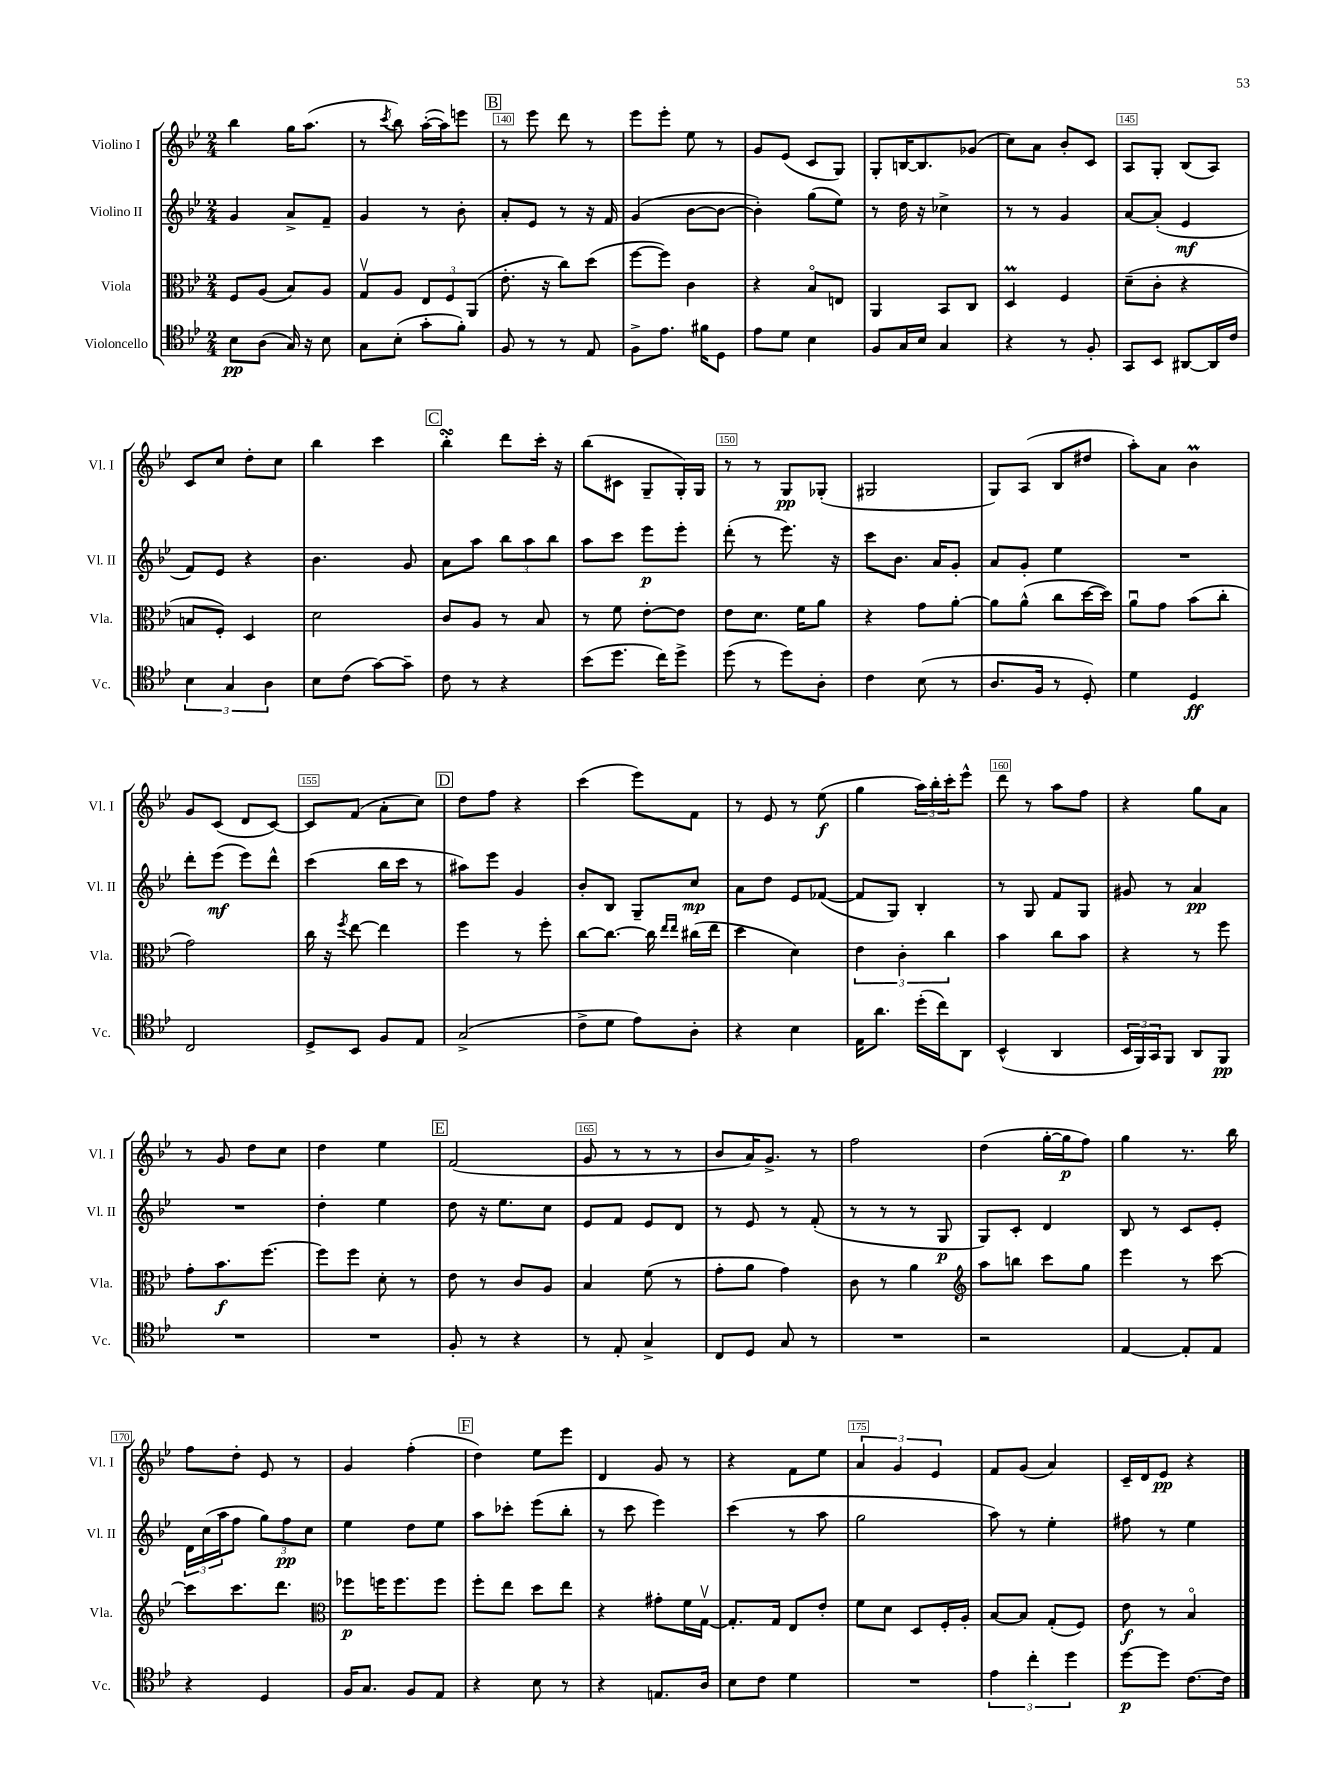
<<
\new StaffGroup <<
\new Staff = "s0" \with { instrumentName = "Violino I" shortInstrumentName = "Vl. I" } {
    \clef treble \key bes \major \numericTimeSignature \time 2/4
    bes''4 g''16 a''8.( |
    r8 \acciaccatura { c'''8 } bes''8) a''16~-.( a''16) e'''8 |
    \mark \markup { \box "B" } r8 ees'''8 d'''8 r8 |
    ees'''8 ees'''8-. ees''8 r8 |
    g'8 ees'8( c'8 g8) |
    g8-. b16~ b8. ges'8( |
    c''8) a'8 bes'8-. c'8 |
    a8 g8-. bes8( a8) |
    c'8 c''8 d''8-. c''8 |
    bes''4 c'''4 |
    \mark \markup { \box "C" } bes''4-.\turn d'''8 c'''16-. r16 |
    bes''8( cis'8 g8-- g16-.) g16 |
    r8 r8 g8\pp ges8-.( |
    gis2 |
    g8) a8( bes8 dis''8 |
    a''8-.) a'8 bes'4\prall |
    g'8 c'8( d'8 c'8~) |
    c'8 f'8( a'8-. c''8) |
    \mark \markup { \box "D" } d''8 f''8 r4 |
    c'''4( ees'''8) f'8 |
    r8 ees'8 r8 ees''8\f( |
    g''4 \tuplet 3/2 { a''16) bes''16-. c'''16-. } ees'''8-^ |
    d'''8 r8 a''8 f''8 |
    r4 g''8 a'8 |
    r8 g'8 d''8 c''8 |
    d''4 ees''4 |
    \mark \markup { \box "E" } f'2( |
    g'8 r8 r8 r8 |
    bes'8 a'16) g'8.-> r8 |
    f''2 |
    d''4( g''16~-. g''16\p f''8) |
    g''4 r8. bes''16 |
    f''8 d''8-. ees'8 r8 |
    g'4 f''4-.( |
    \mark \markup { \box "F" } d''4) ees''8 ees'''8 |
    d'4 g'8 r8 |
    r4 f'8 ees''8 |
    \tuplet 3/2 { a'4 g'4 ees'4 } |
    f'8 g'8( a'4) |
    c'16-- d'16 ees'8\pp r4 \bar "|." |
}
\new Staff = "s1" \with { instrumentName = "Violino II" shortInstrumentName = "Vl. II" } {
    \clef treble \key bes \major \numericTimeSignature \time 2/4
    g'4 a'8-> f'8-- |
    g'4 r8 bes'8-. |
    \mark \markup { \box "B" } a'8-. ees'8 r8 r16 f'16 |
    g'4( bes'8~ bes'8~ |
    bes'4-.) g''8( ees''8) |
    r8 d''16 r16 ces''4-> |
    r8 r8 g'4 |
    a'8~ a'8-.( ees'4\mf |
    f'8) ees'8 r4 |
    bes'4. g'8 |
    \mark \markup { \box "C" } a'8 a''8 \tuplet 3/2 { bes''8 a''8 bes''8 } |
    a''8 c'''8 ees'''8\p ees'''8-. |
    d'''8-.( r8 ees'''8.) r16 |
    c'''8 bes'8. a'16 g'8-. |
    a'8 g'8-. ees''4 |
    R2 |
    d'''8-. ees'''8\mf( ees'''8) d'''8-^ |
    c'''4( bes''16 c'''16 r8 |
    \mark \markup { \box "D" } ais''8) ees'''8 g'4 |
    bes'8-. bes8 g8-- c''8\mp |
    a'8 d''8 ees'8 fes'8~( |
    fes'8 g8) bes4-. |
    r8 g8 f'8 g8 |
    gis'8 r8 a'4\pp |
    R2 |
    d''4-. ees''4 |
    \mark \markup { \box "E" } d''8 r16 ees''8. c''8 |
    ees'8 f'8 ees'8 d'8 |
    r8 ees'8 r8 f'8-.( |
    r8 r8 r8 g8\p |
    g8) c'8-. d'4 |
    bes8 r8 c'8 ees'8-. |
    \tuplet 3/2 { d'16 c''16( a''16 } f''8 \tuplet 3/2 { g''8) f''8\pp c''8 } |
    ees''4 d''8 ees''8 |
    \mark \markup { \box "F" } a''8 ces'''8-. ees'''8( bes''8-. |
    r8 c'''8 ees'''4) |
    c'''4( r8 a''8 |
    g''2 |
    a''8) r8 ees''4-. |
    fis''8 r8 ees''4 \bar "|." |
}
\new Staff = "s2" \with { instrumentName = "Viola" shortInstrumentName = "Vla." } {
    \clef alto \key bes \major \numericTimeSignature \time 2/4
    f8 a8( bes8) a8 |
    g8\upbow a8 \tuplet 3/2 { ees8 f8 a,8( } |
    \mark \markup { \box "B" } ees'8.-. r16 c''8) d''8( |
    f''8~ f''8) c'4 |
    r4 bes8\flageolet e8 |
    a,4 bes,8 c8 |
    d4\prall f4 |
    d'8--( c'8-. r4 |
    b8 f8-.) d4 |
    d'2 |
    \mark \markup { \box "C" } c'8 a8 r8 bes8 |
    r8 f'8 ees'8~-. ees'8 |
    ees'8 d'8. f'16 a'8 |
    r4 g'8 a'8~-. |
    a'8 a'8-^( c''8 d''16~ d''16) |
    a'8\downbow g'8 bes'8( c''8-. |
    g'2) |
    c''16 r16 \acciaccatura { f''8 } ees''8~ ees''4 |
    \mark \markup { \box "D" } f''4 r8 f''8-. |
    c''8~ c''8.~ c''16 \grace { ees''16 ees''16 } cis''16( ees''16 |
    d''4 d'4) |
    \tuplet 3/2 { ees'4 c'4-. c''4 } |
    bes'4 c''8 bes'8 |
    r4 r8 f''8 |
    g'8-. bes'8.\f f''8.~ |
    f''8 f''8 d'8-. r8 |
    \mark \markup { \box "E" } ees'8 r8 c'8 a8 |
    bes4 f'8( r8 |
    g'8-. a'8 g'4) |
    c'8 r8 a'4 |
    \clef treble a''8 b''8 c'''8 g''8 |
    ees'''4 r8 c'''8~ |
    c'''8 c'''8. d'''8. |
    \clef alto fes''8\p f''16 f''8. f''8 |
    \mark \markup { \box "F" } f''8-. ees''8 d''8 ees''8 |
    r4 gis'8-. f'16 g16~\upbow |
    g8.-. g16 ees8 ees'8-. |
    f'8 d'8 d8 f16-. a16-. |
    bes8~ bes8 g8-.( f8) |
    ees'8\f r8 bes4\flageolet \bar "|." |
}
\new Staff = "s3" \with { instrumentName = "Violoncello" shortInstrumentName = "Vc." } {
    \clef tenor \key bes \major \numericTimeSignature \time 2/4
    bes8\pp a8( g16) r16 bes8 |
    g8 bes8-.( g'8-. f'8-.) |
    \mark \markup { \box "B" } f8 r8 r8 ees8 |
    f8-> ees'8. fis'16 d8 |
    ees'8 d'8 bes4 |
    f8 g16 bes16 g4 |
    r4 r8 f8-. |
    g,8 bes,8 ais,8~ ais,16 c'16 |
    \tuplet 3/2 { bes4 g4 a4 } |
    bes8 c'8( g'8~) g'8-- |
    \mark \markup { \box "C" } c'8 r8 r4 |
    bes'8( d''8. c''16) d''8-> |
    d''8( r8 d''8) a8-. |
    c'4 bes8( r8 |
    a8. f16 r8 d8-.) |
    d'4 d4\ff |
    c2 |
    d8-> bes,8 f8 ees8 |
    \mark \markup { \box "D" } g2->( |
    c'8-> d'8 ees'8) a8-. |
    r4 bes4 |
    ees16 a'8. d''16-.( c''16) a,8 |
    bes,4-^( a,4 |
    \tuplet 3/2 { bes,16 f,16) g,16 } f,8 a,8 f,8\pp |
    R2 |
    R2 |
    \mark \markup { \box "E" } f8-. r8 r4 |
    r8 ees8-. g4-> |
    c8 d8 g8 r8 |
    R2 |
    r2 |
    ees4~ ees8-. ees8 |
    r4 d4 |
    f16 g8. f8 ees8 |
    \mark \markup { \box "F" } r4 bes8 r8 |
    r4 e8. a16 |
    bes8 c'8 d'4 |
    R2 |
    \tuplet 3/2 { ees'4 c''4-. d''4 } |
    d''8~\p d''8 c'8.~ c'16 \bar "|." |
}
>>
>>
\layout { \context { \Score currentBarNumber = #138 \override BarNumber.break-visibility = ##(#f #t #t) barNumberVisibility = #(every-nth-bar-number-visible 5) \override BarNumber.stencil = #(make-stencil-boxer 0.1 0.3 ly:text-interface::print) } }
